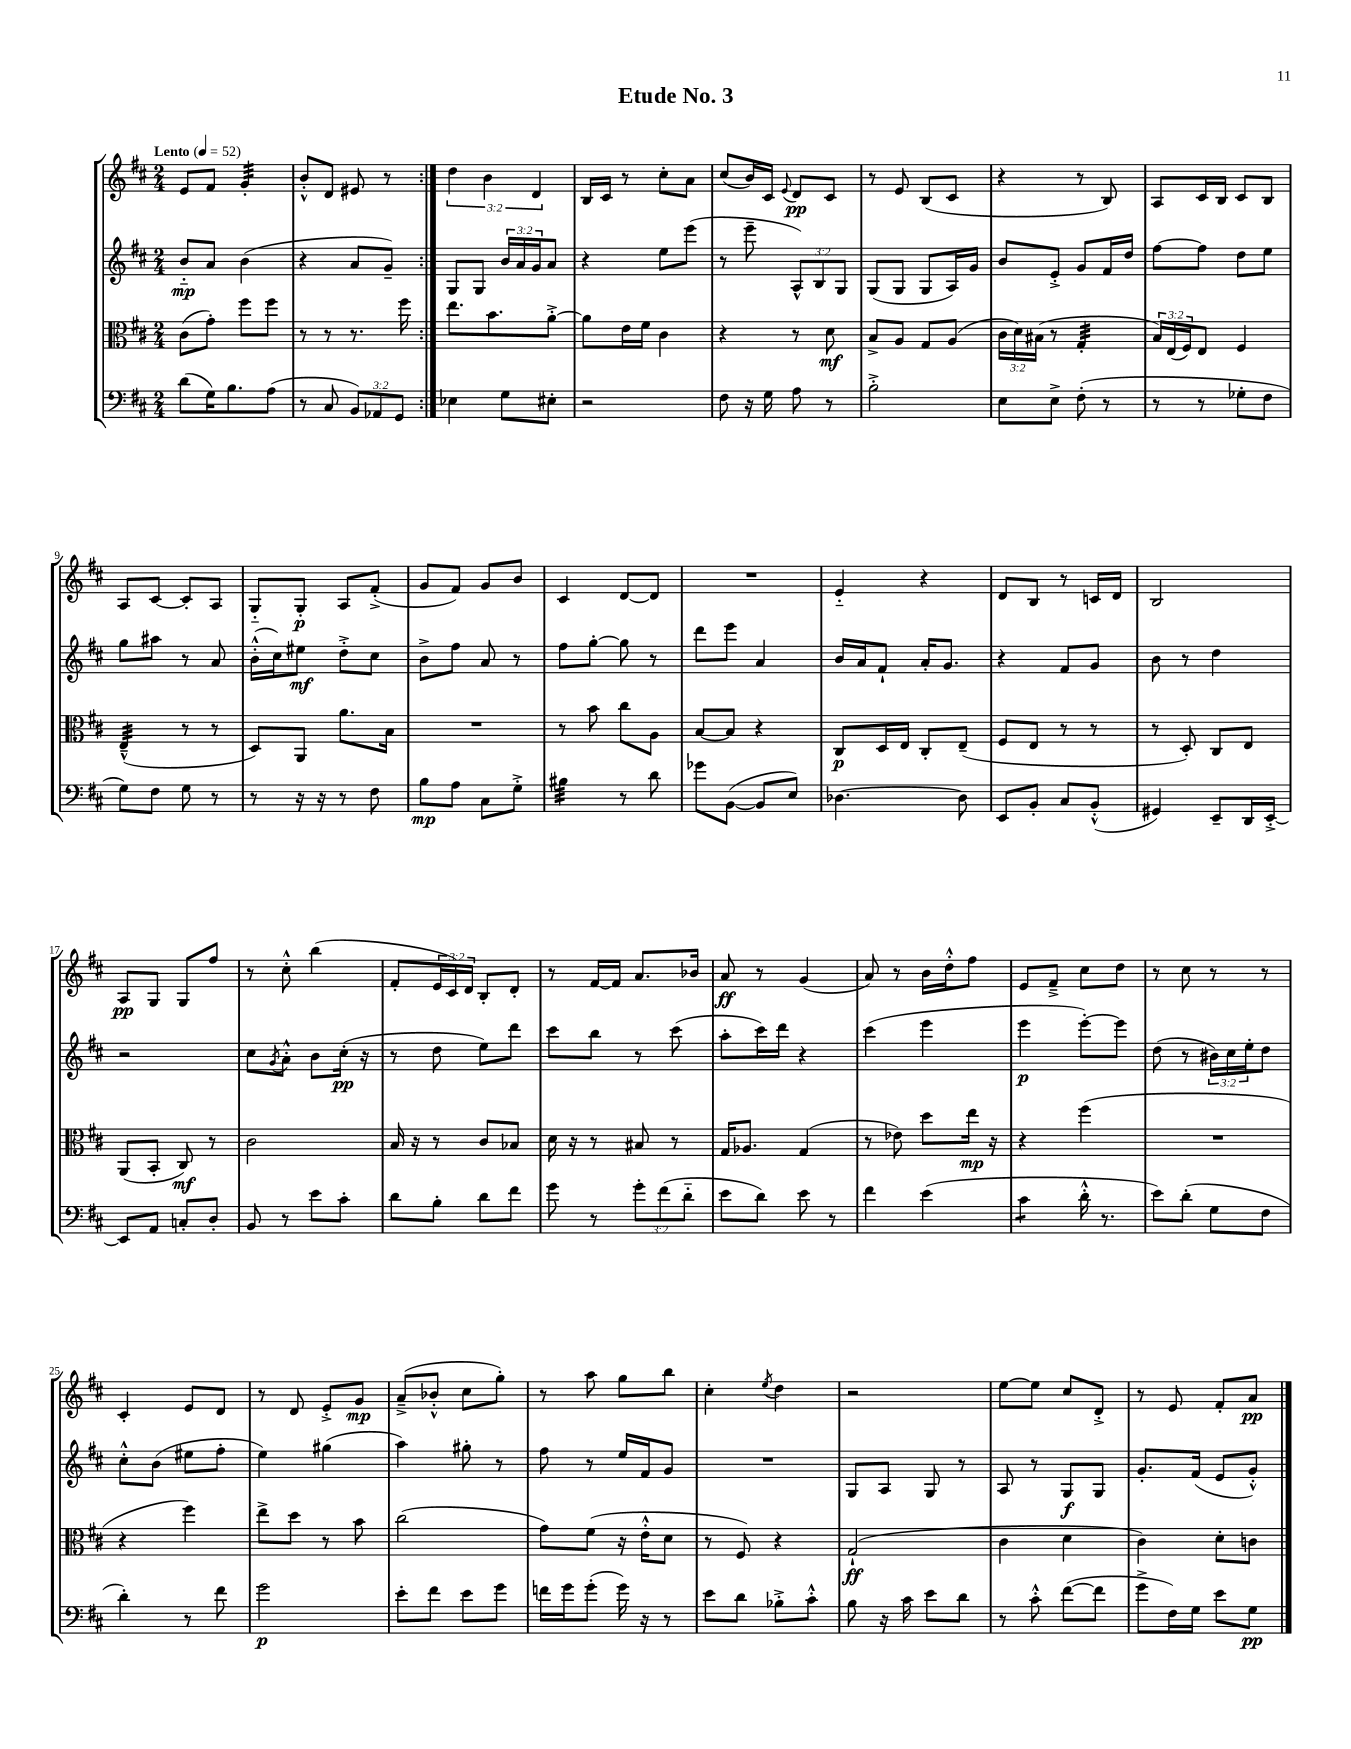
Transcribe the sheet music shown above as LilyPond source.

\header { title = "Etude No. 3" }
<<
\new StaffGroup <<
\new Staff = "s0" {
    \clef treble \key d \major \numericTimeSignature \time 2/4 \override Staff.TupletNumber.text = #tuplet-number::calc-fraction-text \tempo "Lento" 4 = 52
    \repeat volta 2 { e'8 fis'8 g'4:32-. |
    b'8-.-^ d'8 eis'8 r8 | }
    \tuplet 3/2 { d''4 b'4 d'4 } |
    b16 cis'16 r8 cis''8-. a'8 |
    cis''8( b'16) cis'16 \appoggiatura { e'8 } d'8\pp cis'8 |
    r8 e'8 b8( cis'8 |
    r4 r8 b8) |
    a8 cis'16 b16 cis'8 b8 |
    a8 cis'8~ cis'8-. a8 |
    g8-_ g8-.\p a8 fis'8-.->( |
    g'8 fis'8) g'8 b'8 |
    cis'4 d'8~ d'8 |
    R2 |
    e'4-_ r4 |
    d'8 b8 r8 c'16 d'16 |
    b2 |
    a8\pp g8 g8 fis''8 |
    r8 cis''8-.-^ b''4( |
    fis'8-. \tuplet 3/2 { e'16 cis'16) d'16 } b8-. d'8-. |
    r8 fis'16~ fis'16 a'8. bes'16 |
    a'8\ff r8 g'4( |
    a'8) r8 b'16 d''16-.-^ fis''8 |
    e'8 fis'8---> cis''8 d''8 |
    r8 cis''8 r8 r8 |
    cis'4-. e'8 d'8 |
    r8 d'8 e'8-.-> g'8\mp |
    a'8--->( bes'8-.-^ cis''8 g''8-.) |
    r8 a''8 g''8 b''8 |
    cis''4-. \acciaccatura { e''8 } d''4 |
    r2 |
    e''8~ e''8 cis''8 d'8-.-> |
    r8 e'8 fis'8-. a'8\pp \bar "|." |
}
\new Staff = "s1" {
    \clef treble \key d \major \numericTimeSignature \time 2/4 \override Staff.TupletNumber.text = #tuplet-number::calc-fraction-text
    \repeat volta 2 { b'8-_\mp a'8 b'4( |
    r4 a'8 g'8--) | }
    g8 g8 \tuplet 3/2 { b'16 a'16 g'16 } a'8 |
    r4 e''8 e'''8( |
    r8 e'''8-- \tuplet 3/2 { a8-^) b8 g8 } |
    g8( g8 g8 a16) g'16 |
    b'8 e'8-.-> g'8 fis'16 d''16 |
    fis''8~ fis''8 d''8 e''8 |
    g''8 ais''8 r8 a'8 |
    b'16-.-^( cis''16) eis''8\mf d''8-.-> cis''8 |
    b'8-> fis''8 a'8 r8 |
    fis''8 g''8~-. g''8 r8 |
    d'''8 e'''8 a'4 |
    b'16 a'16 fis'8-! a'16-. g'8. |
    r4 fis'8 g'8 |
    b'8 r8 d''4 |
    r2 |
    cis''8 \acciaccatura { g'8 } a'8-.-^ b'8 cis''16-.\pp( r16 |
    r8 d''8 e''8) d'''8 |
    cis'''8 b''8 r8 cis'''8( |
    a''8-. cis'''16) d'''16 r4 |
    cis'''4( e'''4 |
    e'''4\p e'''8~-.) e'''8 |
    d''8( r8 \tuplet 3/2 { bis'16) cis''16 e''16-. } d''8 |
    cis''8-.-^ b'8( eis''8 fis''8-. |
    e''4) gis''4( |
    a''4) gis''8-. r8 |
    fis''8 r8 e''16 fis'16 g'8 |
    R2 |
    g8 a8 g8 r8 |
    a8 r8 g8\f g8 |
    g'8.-. fis'16( e'8 g'8-.-^) \bar "|." |
}
\new Staff = "s2" {
    \clef alto \key d \major \numericTimeSignature \time 2/4 \override Staff.TupletNumber.text = #tuplet-number::calc-fraction-text
    \repeat volta 2 { cis'8( g'8-.) fis''8 fis''8 |
    r8 r8 r8. fis''16 | }
    e''8. b'8. a'8~-.-> |
    a'8 e'16 fis'16 cis'4 |
    r4 r8 d'8\mf |
    b8-> a8 g8 a8( |
    \tuplet 3/2 { cis'16 d'16) bis16( } r8 g4:32-. |
    \tuplet 3/2 { b16) e16( fis16) } e8 fis4 |
    e4:32---^( r8 r8 |
    d8) a,8 a'8. b16 |
    R2 |
    r8 b'8 cis''8 a8 |
    b8~ b8 r4 |
    cis8\p d16 e16 cis8-. e8--( |
    fis8 e8 r8 r8 |
    r8 d8-.) cis8 e8 |
    a,8( b,8-. cis8\mf) r8 |
    cis'2 |
    b16 r16 r8 cis'8 bes8 |
    d'16 r16 r8 bis8 r8 |
    g16 aes8. g4( |
    r8 ees'8) d''8 e''16\mp r16 |
    r4 fis''4( |
    R2 |
    r4 fis''4) |
    e''8-> d''8 r8 b'8 |
    cis''2( |
    g'8) fis'8( r16 e'16-.-^ d'8 |
    r8 fis8) r4 |
    g2-!\ff( |
    cis'4 d'4 |
    cis'4) d'8-. c'8 \bar "|." |
}
\new Staff = "s3" {
    \clef bass \key d \major \numericTimeSignature \time 2/4 \override Staff.TupletNumber.text = #tuplet-number::calc-fraction-text
    \repeat volta 2 { d'8( g16) b8. a8( |
    r8 cis8 \tuplet 3/2 { b,8) aes,8 g,8 } | }
    ees4 g8 eis8-. |
    r2 |
    fis8 r16 g16 a8 r8 |
    b2-.-> |
    e8 e8-> fis8-.( r8 |
    r8 r8 ges8-. fis8 |
    g8) fis8 g8 r8 |
    r8 r16 r16 r8 fis8 |
    b8\mp a8 cis8 g8-.-> |
    bis4:32 r8 d'8 |
    ges'8 b,8~( b,8 e8) |
    des4.~ des8 |
    e,8 b,8-. cis8 b,8-.-^( |
    gis,4) e,8-- d,16 e,16~-.-> |
    e,8 a,8 c8-. d8-. |
    b,8 r8 e'8 cis'8-. |
    d'8 b8-. d'8 fis'8 |
    g'8 r8 \tuplet 3/2 { g'8-. fis'8( d'8-_ } |
    e'8 d'8) e'8 r8 |
    fis'4 e'4( |
    cis'4:8 d'16-.-^ r8. |
    e'8) d'8-.( g8 fis8 |
    d'4-.) r8 fis'8 |
    g'2\p |
    e'8-. fis'8 e'8 g'8 |
    f'16 g'16 g'8-.( g'16) r16 r8 |
    e'8 d'8 bes8-.-> cis'8-.-^ |
    b8 r16 cis'16 e'8 d'8 |
    r8 cis'8-.-^ fis'8~( fis'8 |
    g'8-> fis16) g16 e'8 g8\pp \bar "|." |
}
>>
>>
